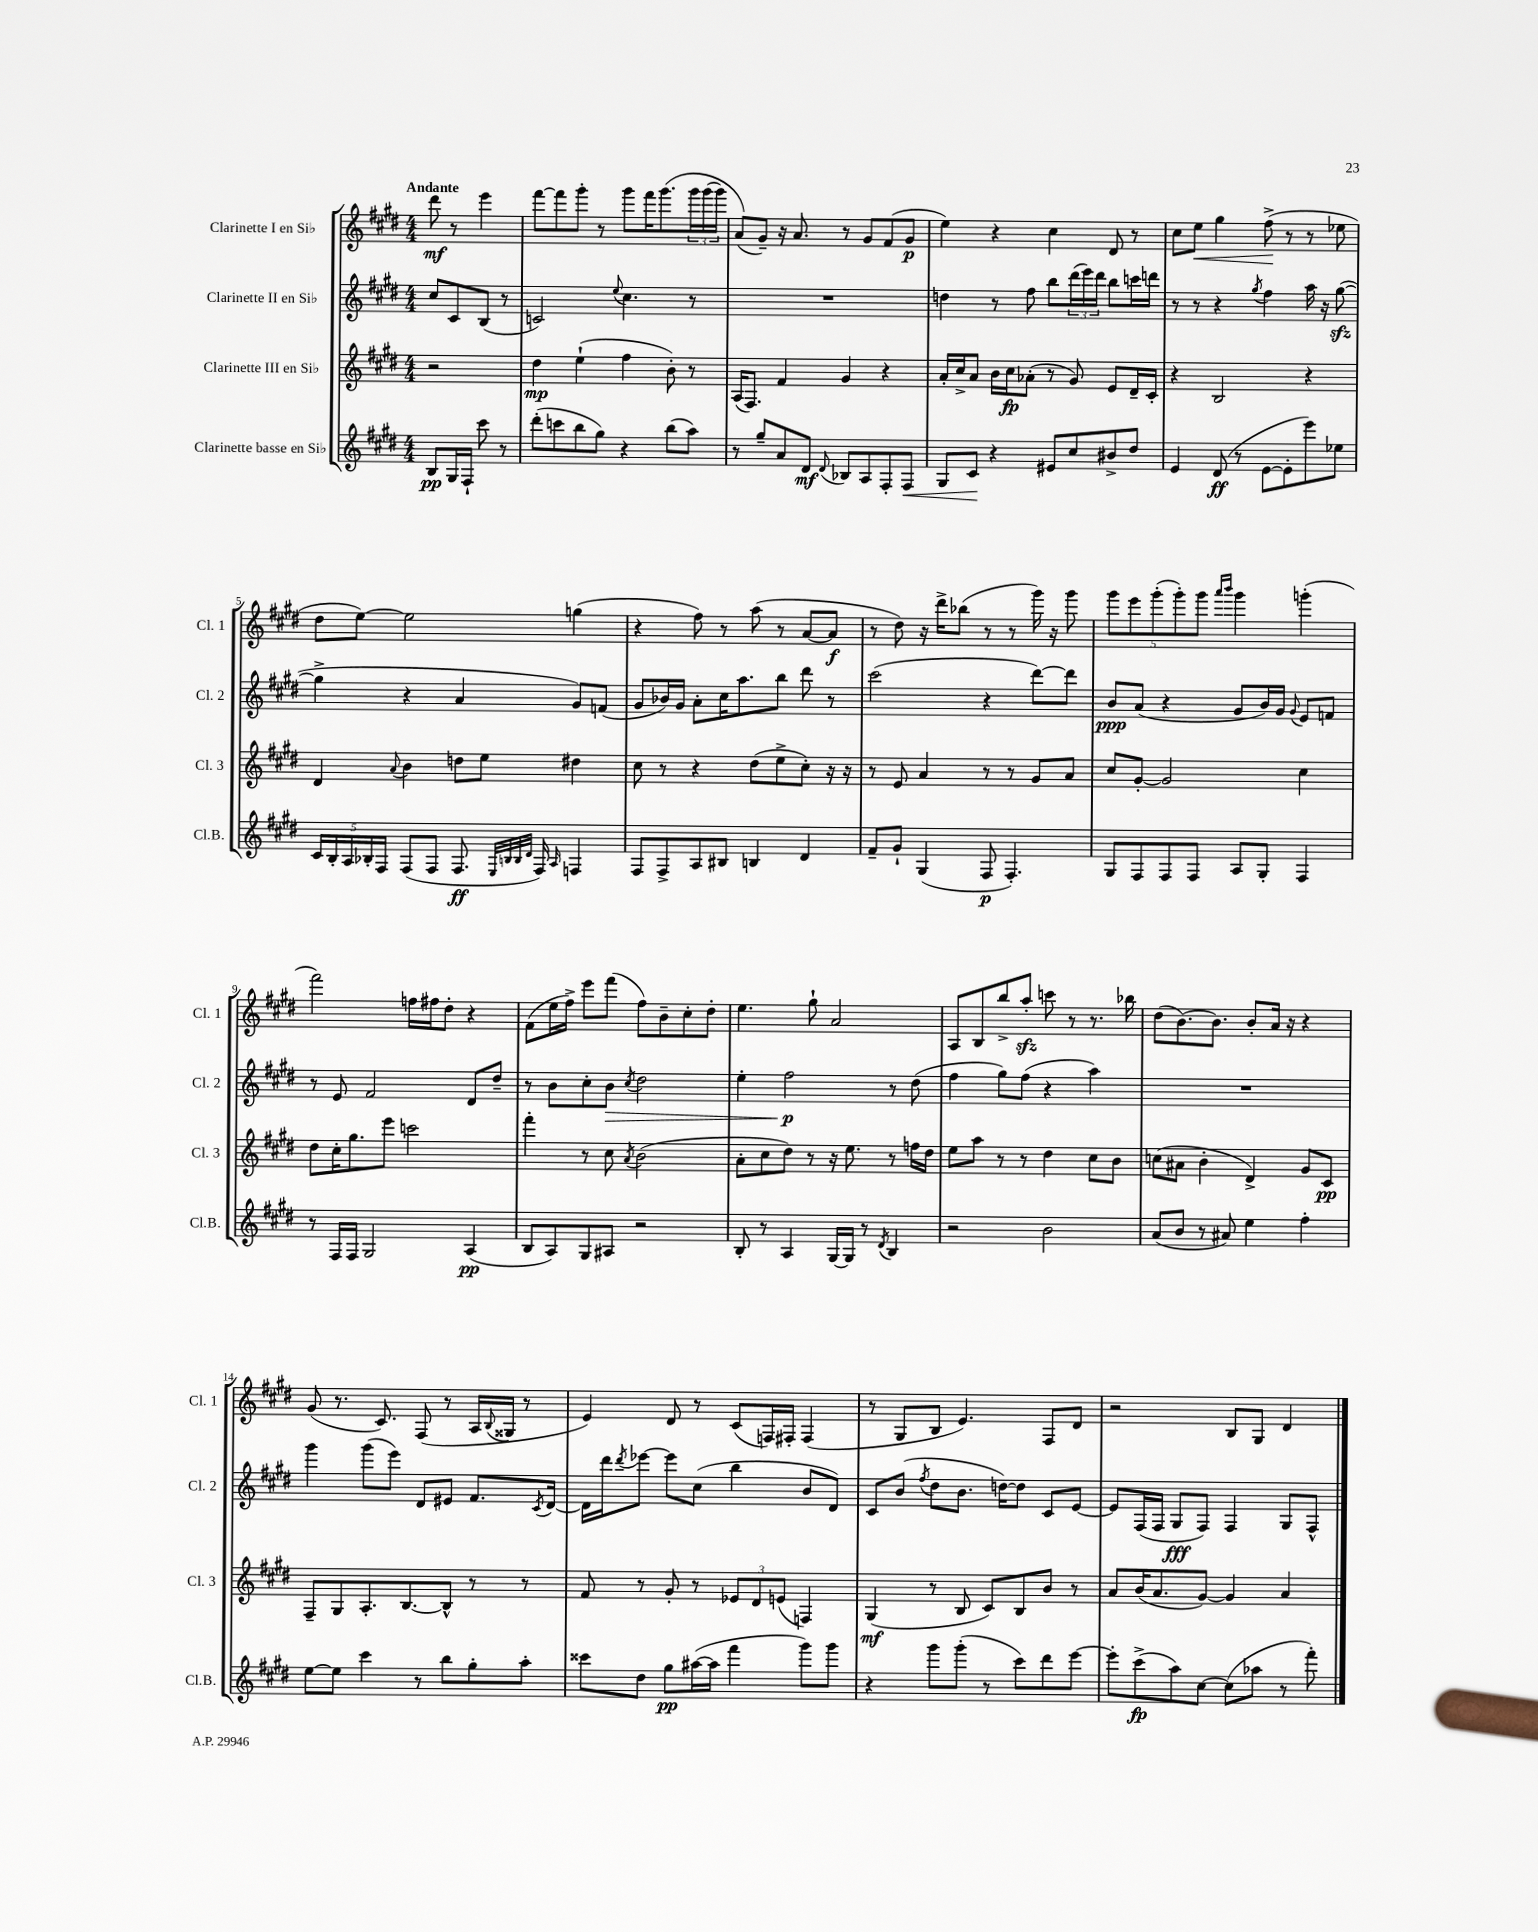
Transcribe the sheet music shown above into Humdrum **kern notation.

**kern	**dynam	**kern	**dynam	**kern	**dynam	**kern	**dynam
*part4	*part4	*part3	*part3	*part2	*part2	*part1	*part1
*staff4	*staff4	*staff3	*staff3	*staff2	*staff2	*staff1	*staff1
*I"Clarinette basse en Si♭	*	*I"Clarinette III en Si♭	*	*I"Clarinette II en Si♭	*	*I"Clarinette I en Si♭	*
*I'Cl.B.	*	*I'Cl. 3	*	*I'Cl. 2	*	*I'Cl. 1	*
*clefG2	*	*clefG2	*	*clefG2	*	*clefG2	*
*k[f#c#g#d#]	*	*k[f#c#g#d#]	*	*k[f#c#g#d#]	*	*k[f#c#g#d#]	*
*M4/4	*	*M4/4	*	*M4/4	*	*M4/4	*
=	=	=	=	=	=	=	=
!	!	!	!	!	!	!LO:TX:a:B:t=Andante	!
8B/L	pp	2r	.	8cc#/L	.	8ddd#\	mf
16G#/L	.	.	.	8c#/	.	8r	.
16F#`/JJ	.	.	.	.	.	.	.
8ccc#\	.	.	.	(8B/J	.	4eee\	.
8r	.	.	.	8r	.	.	.
=1	=1	=1	=1	=1	=1	=1	=1
(8ddd#'\L	.	4dd#\	mp	2cn/)	.	[8fff#\L	.
8cccn\	.	.	.	.	.	8fff#\]	.
8bb\	.	(4ee`\	.	.	.	8ggg#'\J	.
8gg#\J)	.	.	.	.	.	8r	.
.	.	.	.	8qqee/	.	.	.
4r	.	4ff#\	.	4.cc#\	.	8ggg#\L	.
.	.	.	.	.	.	16fff#\K	.
.	.	.	.	.	.	(8.ggg#\	.
(8bb\L	.	8b'\)	.	.	.	.	.
8aa\J)	.	8r	.	8r	.	24ggg#\L	.
.	.	.	.	.	.	(24ggg#\	.
.	.	.	.	.	.	24ggg#\JJ)	.
=2	=2	=2	=2	=2	=2	=2	=2
8r	.	(16A/KL	.	1r	.	(8a/L)	.
.	.	8.F#/J)	.	.	.	.	.
8gg#~/L	.	.	.	.	.	8g#~/J)	.
8a/	.	4f#/	.	.	.	16r	.
.	.	.	.	.	.	8.a/	.
8d#/J	mf	.	.	.	.	.	.
8qqd#/	.	.	.	.	.	.	.
8B-X/L	.	4g#/	.	.	.	8r	.
8A/	.	.	.	.	.	8g#/L	.
8F#'/	.	4r	.	.	.	(8f#/	.
!	!LO:HP:b	!	!	!	!	!	!
8F#/J	<	.	.	.	.	8g#/J	p
=3	=3	=3	=3	=3	=3	=3	=3
8G#/L	.	16a'/LL	.	4ddn\	.	4ee\)	.
.	.	16cc#^/J	.	.	.	.	.
8c#/J	.	8a/J	.	.	.	.	.
4r	[	16b\LL	.	8r	.	4r	.
.	.	16cc#\J	fp	.	.	.	.
.	.	(8a-X'\J	.	8ff#\	.	.	.
8e#X/L	.	8r	.	8bb\L	.	4cc#\	.
8cc#/	.	8g#/)	.	(24ddd#\L	.	.	.
.	.	.	.	24eee\)	.	.	.
.	.	.	.	24ddd#\JJ	.	.	.
8b#X^/	.	8e/L	.	8bb\L	.	8d#/	.
8dd#/J	.	16d#~/L	.	16cccn\L	.	8r	.
.	.	16c#'/JJ	.	16dddn\JJ	.	.	.
=4	=4	=4	=4	=4	=4	=4	=4
4e/	.	4r	.	8r	.	8cc#\L	.
!	!	!	!	!	!	!	!LO:HP:b
.	.	.	.	8r	.	8ee\J	<
(8d#/	ff	2B/	.	4r	.	4gg#\	.
8r	.	.	.	.	.	.	.
.	.	.	.	8qgg#/	.	.	.
[8e\L	.	.	.	4ff#\	.	(8ff#^\	.
8e'\]	.	.	.	.	.	8r	[
8eee\)	.	4r	.	16aa\	.	8r	.
.	.	.	.	16r	.	.	.
8ee-X\J	.	.	.	([8gg#zz\	.	8ee-X\	.
!!LO:LB:g=z
=5	=5	=5	=5	=5	=5	=5	=5
20c#/LL	.	4d#/	.	4gg#^\]	.	8dd#\L	.
20B'/	.	.	.	.	.	.	.
20A/	.	.	.	.	.	.	.
.	.	.	.	.	.	[8ee\J)	.
20B-X'/	.	.	.	.	.	.	.
20F#/JJ	.	.	.	.	.	.	.
.	.	8qqa/	.	.	.	.	.
(8F#/L	.	4b\	.	4r	.	2ee\]	.
8F#/J	.	.	.	.	.	.	.
8.F#/	ff	8ddn\L	.	4a/	.	.	.
.	.	8ee\J	.	.	.	.	.
32qqE/LLL	.	.	.	.	.	.	.
32qqBn/	.	.	.	.	.	.	.
32qqB/	.	.	.	.	.	.	.
32qqd#/JJJ	.	.	.	.	.	.	.
16F#/)	.	.	.	.	.	.	.
16qqA/	.	.	.	.	.	.	.
4Fn/	.	4dd#X\	.	8g#/L)	.	(4ggn\	.
.	.	.	.	(8fn/J	.	.	.
=6	=6	=6	=6	=6	=6	=6	=6
8F#/L	.	8cc#\	.	8g#/L	.	4r	.
8F#^/	.	8r	.	16b-X/L)	.	.	.
.	.	.	.	16g#/JJ	.	.	.
8A/	.	4r	.	8a'\L	.	8ff#\)	.
8B#X/J	.	.	.	16cc#\K	.	8r	.
.	.	.	.	8.aa\	.	.	.
4Bn/	.	(8dd#\L	.	.	.	(8aa\	.
.	.	8ee^\	.	8bb\J	.	8r	.
4d#/	.	8cc#'\J)	.	8ddd#\	.	[8a/L	.
.	.	16r	.	8r	.	8a/J]	f
.	.	16r	.	.	.	.	.
=7	=7	=7	=7	=7	=7	=7	=7
8f#~/L	.	8r	.	(2ccc#\	.	8r	.
8g#`/J	.	8e/	.	.	.	8dd#\)	.
(4G#/	.	4a/	.	.	.	16r	.
.	.	.	.	.	.	16ddd#^\KL	.
.	.	.	.	.	.	(8bb-X\J	.
8F#/	p	8r	.	4r	.	8r	.
4.F#'/)	.	8r	.	.	.	8r	.
.	.	8g#/L	.	[8ddd#\L)	.	16ggg#\)	.
.	.	.	.	.	.	16r	.
.	.	8a/J	.	8ddd#\J]	.	8ggg#\	.
=8	=8	=8	=8	=8	=8	=8	=8
8G#/L	.	8cc#/L	.	8b/L	ppp	10ggg#\L	.
.	.	.	.	.	.	10eee\	.
8F#/	.	[8g#'/J	.	(8a/J	.	.	.
.	.	.	.	.	.	(10ggg#'\	.
8F#/	.	2g#/]	.	4r	.	.	.
.	.	.	.	.	.	10ggg#'\)	.
8F#/J	.	.	.	.	.	.	.
.	.	.	.	.	.	10ggg#\J	.
.	.	.	.	.	.	16qqaaa/LL	.
.	.	.	.	.	.	16qqbbb/JJ	.
8A/L	.	.	.	8g#/L	.	4ggg#\	.
8G#'/J	.	.	.	16b/L)	.	.	.
.	.	.	.	16g#/JJ	.	.	.
.	.	.	.	8qqg#/	.	.	.
4F#/	.	4cc#\	.	8e/L	.	(4gggn'\	.
.	.	.	.	8fn/J	.	.	.
!!LO:LB:g=z
=9	=9	=9	=9	=9	=9	=9	=9
8r	.	8dd#\L	.	8r	.	2fff#\)	.
16F#/LL	.	16cc#'\K	.	8e/	.	.	.
16F#/JJ	.	8.gg#\	.	.	.	.	.
2G#/	.	.	.	2f#/	.	.	.
.	.	8eee\J	.	.	.	.	.
.	.	2cccn\	.	.	.	16ffn\LL	.
.	.	.	.	.	.	16ff#X\J	.
.	.	.	.	.	.	8dd#'\J	.
(4A/	pp	.	.	8d#/L	.	4r	.
.	.	.	.	8dd#~/J	.	.	.
=10	=10	=10	=10	=10	=10	=10	=10
8B/L	.	4fff#'\	.	8r	.	(8f#\L	.
8A/)	.	.	.	8b\L	.	16ee\L	.
.	.	.	.	.	.	16ff#^\JJ)	.
8G#/	.	8r	.	8cc#'\	.	8eee\L	.
!	!	!	!	!	!LO:HP:b	!	!
8A#X/J	.	8cc#\	.	8b\J	>	(8fff#\J	.
.	.	8qa/	.	8qcc#/	.	.	.
2r	.	(2b\	.	2dd#\	.	8ff#\L)	.
.	.	.	.	.	.	8b~\	.
.	.	.	.	.	.	8cc#'\	.
.	.	.	.	.	.	8dd#'\J	.
=11	=11	=11	=11	=11	=11	=11	=11
8B'/	.	8a'\L	.	4ee'\	.	4.ee\	.
8r	.	8cc#\	.	.	.	.	.
4A/	.	8dd#\J)	.	2ff#\	p	.	.
.	.	8r	.	.	.	8gg#`\	.
[16G#/LL	.	16r	.	.	.	2a/	.
16G#/JJ]	.	8.ee\	.	.	.	.	.
8r	.	.	.	.	.	.	.
8qd#/	.	.	.	.	.	.	.
4B/	.	8r	.	8r	]	.	.
.	.	16ffn\LL	.	(8dd#\	.	.	.
.	.	16dd#\JJ	.	.	.	.	.
=12	=12	=12	=12	=12	=12	=12	=12
2r	.	8ee\L	.	4ff#\	.	8A/L	.
.	.	8aa\J	.	.	.	8B/	.
.	.	8r	.	8gg#\L)	.	8bb^/	.
.	.	8r	.	(8ff#\J	.	8aazz'/J	.
2b\	.	4dd#\	.	4r	.	8cccn\	.
.	.	.	.	.	.	8r	.
.	.	8cc#\L	.	4aa\)	.	8.r	.
.	.	8b\J	.	.	.	.	.
.	.	.	.	.	.	16bb-X\	.
=13	=13	=13	=13	=13	=13	=13	=13
(8a/L	.	(8ccn\L	.	1r	.	(8dd#\L	.
8b/J	.	8a#X\J	.	.	.	[8.b\)	.
8r	.	4b'\	.	.	.	.	.
.	.	.	.	.	.	8.b\J]	.
8a#X/)	.	.	.	.	.	.	.
4ee\	.	4d#^/)	.	.	.	8b'/L	.
.	.	.	.	.	.	16a/Jk	.
.	.	.	.	.	.	16r	.
4ff#'\	.	8g#/L	.	.	.	4r	.
.	.	8c#/J	pp	.	.	.	.
!!LO:LB:g=z
=14	=14	=14	=14	=14	=14	=14	=14
[8ee\L	.	8F#~/L	.	4ggg#\	.	(8g#/	.
8ee\J]	.	8G#/	.	.	.	8.r	.
4ccc#\	.	8.A'/	.	(8ggg#\L	.	.	.
.	.	.	.	.	.	8.c#/)	.
.	.	.	.	8eee\J)	.	.	.
.	.	[8.B/	.	.	.	.	.
8r	.	.	.	8d#/L	.	(8F#/	.
8bb\L	.	8B^^/J]	.	8e#X/J	.	8r	.
8gg#'\	.	8r	.	8.f#/L	.	16A/LL	.
.	.	.	.	.	.	8qqB/	.
.	.	.	.	.	.	16G##X/JJ	.
8aa'\J	.	8r	.	.	.	8r	.
.	.	.	.	8qc#/	.	.	.
.	.	.	.	[16d#/Jk	.	.	.
=15	=15	=15	=15	=15	=15	=15	=15
8ccc##X\L	.	8f#/	.	16d#\LL]	.	4e/)	.
.	.	.	.	16ddd#\J	.	.	.
.	.	.	.	8qddd#/	.	.	.
8dd#\J	.	8r	.	[8eee-X\J	.	.	.
8gg#\L	pp	8g#'/	.	8eee-\L]	.	8d#/	.
([16aa#X\L	.	8r	.	(8cc#\J	.	8r	.
16aa#\JJ]	.	.	.	.	.	.	.
4fff#\	.	12e-X/L	.	4bb\	.	(8c#/L	.
.	.	12d#/	.	.	.	.	.
.	.	.	.	.	.	16Fn/L)	.
.	.	(12en/J	.	.	.	.	.
.	.	.	.	.	.	16F#X'/JJ	.
8ggg#\L)	.	4Fn/)	.	8b/L	.	(4F#/	.
8ggg#\J	.	.	.	8d#/J)	.	.	.
=16	=16	=16	=16	=16	=16	=16	=16
4r	.	(4G#/	mf	8c#/L	.	8r	.
.	.	.	.	(8b/J	.	8G#/L	.
.	.	.	.	8qff#/	.	.	.
8ggg#\L	.	8r	.	8dd#\L	.	8B/J	.
(8ggg#'\J	.	8B/	.	8.b\J	.	4.e/)	.
8r	.	8c#/L)	.	.	.	.	.
.	.	.	.	[16ddn\KL)	.	.	.
8ccc#\L)	.	8B/	.	8dd\J]	.	.	.
8ddd#\	.	8b/J	.	8c#/L	.	8F#/L	.
[8eee\J	.	8r	.	[8e/J	.	8d#/J	.
=17	=17	=17	=17	=17	=17	=17	=17
8eee'\L]	.	8a/L	.	8e/L]	.	2r	.
(8ccc#^\	fp	(16b/K	.	(16F#/L	.	.	.
.	.	8.a/	.	16F#/JJ	.	.	.
8aa\)	.	.	.	8G#/L	fff	.	.
[8cc#\J	.	[8g#/J)	.	8F#/J)	.	.	.
(8cc#\L]	.	4g#/]	.	4F#/	.	8B/L	.
8aa-X\J	.	.	.	.	.	8G#/J	.
8r	.	4a/	.	8G#/L	.	4d#/	.
8fff#'\)	.	.	.	8F#^^/J	.	.	.
==	==	==	==	==	==	==	==
*-	*-	*-	*-	*-	*-	*-	*-
